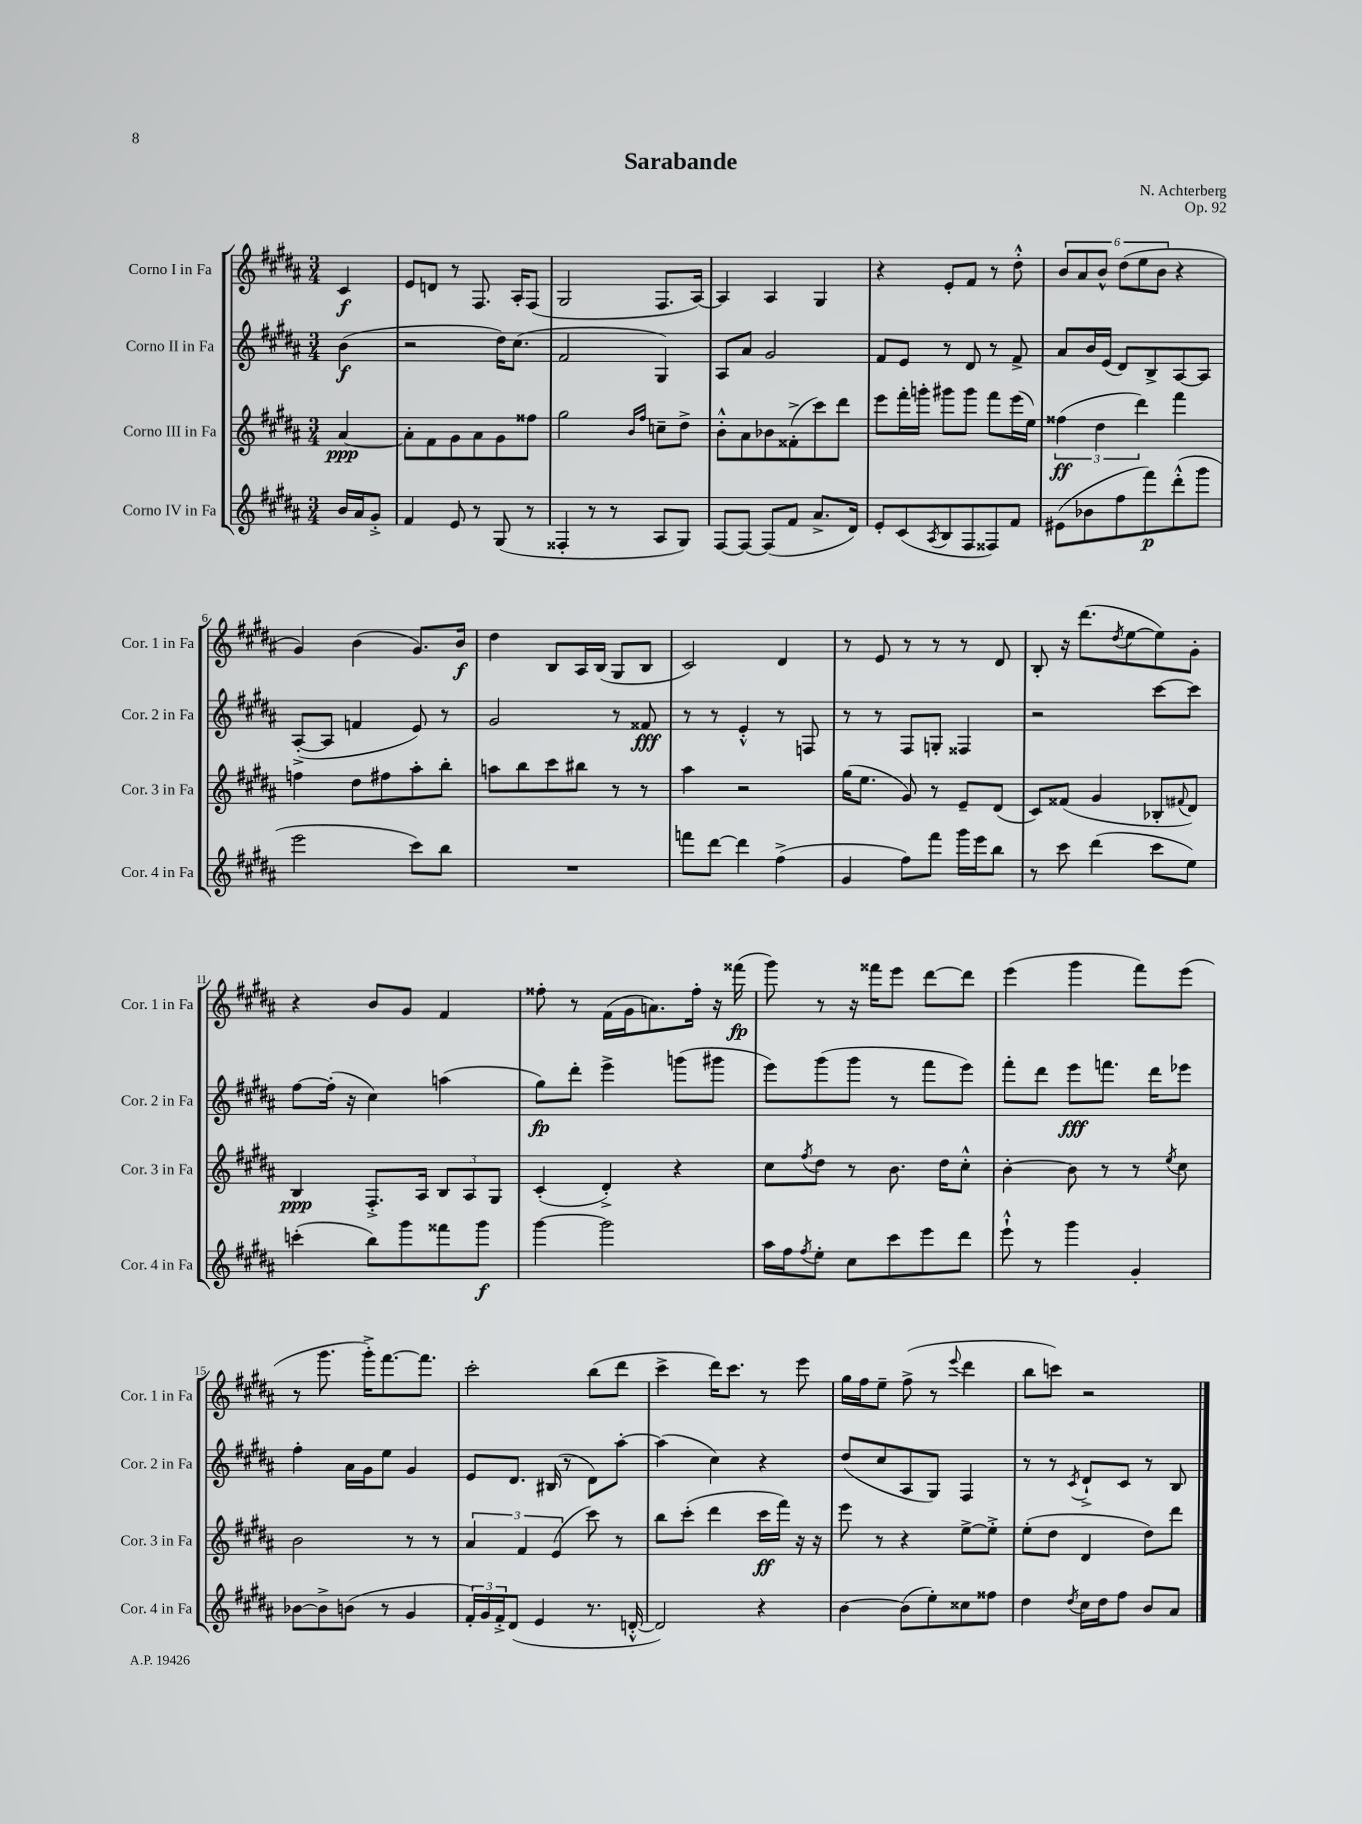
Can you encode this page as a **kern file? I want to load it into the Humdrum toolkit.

**kern	**dynam	**kern	**dynam	**kern	**dynam	**kern	**dynam
*part4	*part4	*part3	*part3	*part2	*part2	*part1	*part1
*staff4	*staff4	*staff3	*staff3	*staff2	*staff2	*staff1	*staff1
*I"Corno IV in Fa	*	*I"Corno III in Fa	*	*I"Corno II in Fa	*	*I"Corno I in Fa	*
*I'Cor. 4 in Fa	*	*I'Cor. 3 in Fa	*	*I'Cor. 2 in Fa	*	*I'Cor. 1 in Fa	*
*clefG2	*	*clefG2	*	*clefG2	*	*clefG2	*
*k[f#c#g#d#a#]	*	*k[f#c#g#d#a#]	*	*k[f#c#g#d#a#]	*	*k[f#c#g#d#a#]	*
*M3/4	*	*M3/4	*	*M3/4	*	*M3/4	*
=	=	=	=	=	=	=	=
16b/LL	.	[4a#/	ppp	(4b\	f	4c#/	f
16a#/J	.	.	.	.	.	.	.
8g#'^/J	.	.	.	.	.	.	.
=1	=1	=1	=1	=1	=1	=1	=1
4f#/	.	8a#'\L]	.	2r	.	8e/L	.
.	.	8f#\	.	.	.	8dn/J	.
8e/	.	8g#\	.	.	.	8r	.
8r	.	8a#\	.	.	.	8.F#/	.
(8G#/	.	8g#\	.	16dd#\KL)	.	.	.
.	.	.	.	(8.cc#\J	.	16A#'/KL	.
8r	.	8ff##X\J	.	.	.	(8F#/J	.
=2	=2	=2	=2	=2	=2	=2	=2
4F##X'/	.	2gg#\	.	2f#/	.	2G#/	.
8r	.	.	.	.	.	.	.
8r	.	.	.	.	.	.	.
.	.	16qqb/LL	.	.	.	.	.
.	.	16qqff#/JJ	.	.	.	.	.
8A#/L	.	8ccn~\L	.	4G#/)	.	8.F#/L	.
8G#/J)	.	8dd#^\J	.	.	.	.	.
.	.	.	.	.	.	[16A#/Jk)	.
=3	=3	=3	=3	=3	=3	=3	=3
[8F#/L	.	8b'^^\L	.	8A#/L	.	4A#/]	.
8F#/J_	.	8a#\	.	8a#/J	.	.	.
(8F#/L]	.	8b-X\	.	2g#/	.	4A#/	.
8f#/J	.	(8f##X'^\	.	.	.	.	.
8.a#^/L	.	8ccc#\)	.	.	.	4G#/	.
.	.	8ddd#\J	.	.	.	.	.
16d#/Jk)	.	.	.	.	.	.	.
=4	=4	=4	=4	=4	=4	=4	=4
8e'/L	.	8eee\L	.	8f#/L	.	4r	.
(8c#/	.	16fff#'\L	.	8e/J	.	.	.
.	.	16gggn'\JJ	.	.	.	.	.
8qA#/	.	.	.	.	.	.	.
8B/	.	8ggg#X\L	.	8r	.	8e'/L	.
8F#/	.	8ggg#\J	.	8d#/	.	8f#/J	.
8F##X/)	.	8fff#\L	.	8r	.	8r	.
8f#/J	.	(16eee\L	.	8f#^/	.	8dd#'^^\	.
.	.	16ee\JJ)	.	.	.	.	.
=5	=5	=5	=5	=5	=5	=5	=5
(8e#X\L	.	(6ff##X\	ff	8a#/L	.	12b/L	.
.	.	.	.	.	.	12a#/	.
8b-X\	.	.	.	16b/L	.	.	.
.	.	6dd#\	.	.	.	12b^^/J	.
.	.	.	.	(16e/JJ	.	.	.
8ff#\	.	.	.	8d#/L)	.	(12dd#\L	.
.	.	6ddd#\)	.	.	.	12ee\	.
8fff#\)	p	.	.	8B^/	.	.	.
.	.	.	.	.	.	12b\J	.
(8ddd#'^^\	.	4fff#\	.	[8A#/	.	4r	.
8ggg#\J	.	.	.	8A#/J]	.	.	.
!!LO:LB:g=z
=6	=6	=6	=6	=6	=6	=6	=6
2eee\	.	4ffn\	.	([8A#'^/L	.	4g#/)	.
.	.	.	.	8A#/J]	.	.	.
.	.	8dd#\L	.	4fn/	.	(4b\	.
.	.	8ff#X\	.	.	.	.	.
8ccc#\L)	.	8aa#'\	.	8e/)	.	8.g#/L)	.
8bb\J	.	8bb'\J	.	8r	.	.	.
.	.	.	.	.	.	16b/Jk	f
=7	=7	=7	=7	=7	=7	=7	=7
2.r	.	8aan\L	.	2g#/	.	4dd#\	.
.	.	8bb\	.	.	.	.	.
.	.	8ccc#\	.	.	.	8B/L	.
.	.	8bb#X\J	.	.	.	16A#/L	.
.	.	.	.	.	.	(16B/JJ	.
.	.	8r	.	8r	.	8G#/L	.
.	.	8r	.	8f##X/	fff	8B/J	.
=8	=8	=8	=8	=8	=8	=8	=8
8fffn\L	.	4aa#\	.	8r	.	2c#/)	.
[8ddd#\J	.	.	.	8r	.	.	.
4ddd#\]	.	2r	.	4e'^^/	.	.	.
(4ff#^\	.	.	.	8r	.	4d#/	.
.	.	.	.	8Fn/	.	.	.
=9	=9	=9	=9	=9	=9	=9	=9
4g#/	.	(16gg#\KL	.	8r	.	8r	.
.	.	8.ee\J	.	.	.	.	.
.	.	.	.	8r	.	8e/	.
8ff#\L)	.	8g#/)	.	8F#/L	.	8r	.
8fff#\J	.	8r	.	8Gn'/J	.	8r	.
16ggg#\LL	.	8e~/L	.	4F##X/	.	8r	.
16eee\J	.	.	.	.	.	.	.
8bb\J	.	(8d#/J	.	.	.	8d#/	.
=10	=10	=10	=10	=10	=10	=10	=10
8r	.	8c#/L)	.	2r	.	8B'/	.
8ccc#\	.	(8f##X/J	.	.	.	16r	.
.	.	.	.	.	.	(8.ddd#\L	.
(4ddd#\	.	4g#/	.	.	.	.	.
.	.	.	.	.	.	8qdd#/	.
.	.	.	.	.	.	[8ee\	.
8ccc#\L	.	8B-X'/L	.	[8ccc#\L	.	8ee\])	.
.	.	8qqf#X/	.	.	.	.	.
8ee\J)	.	8d#/J)	.	8ccc#\J]	.	8g#'\J	.
!!LO:LB:g=z
=11	=11	=11	=11	=11	=11	=11	=11
(4cccn'\	.	4B/	ppp	[8ff#\L	.	4r	.
.	.	.	.	(16ff#'\Jk]	.	.	.
.	.	.	.	16r	.	.	.
8bb\L)	.	8.F#'^/L	.	4cc#\)	.	8b/L	.
8ggg#\	.	.	.	.	.	8g#/J	.
.	.	16A#/Jk	.	.	.	.	.
8fff##X\	.	12B/L	.	(4aan\	.	4f#/	.
.	.	12A#/	.	.	.	.	.
8ggg#\J	f	.	.	.	.	.	.
.	.	12G#/J	.	.	.	.	.
=12	=12	=12	=12	=12	=12	=12	=12
[4ggg#\	.	(4c#'/	.	8gg#\L)	fp	8ff##X'\	.
.	.	.	.	8ddd#'\J	.	8r	.
2ggg#\]	.	4d#'^/)	.	4eee^\	.	(16f#\LL	.
.	.	.	.	.	.	16g#\J	.
.	.	.	.	.	.	8.an\)	.
.	.	4r	.	(8gggn\L	.	.	.
.	.	.	.	.	.	16ff##'\Jk	.
.	.	.	.	8ggg#X\J	.	16r	.
.	.	.	.	.	.	(16fff##X\	fp
=13	=13	=13	=13	=13	=13	=13	=13
16aa#\LL	.	8cc#\L	.	8eee\L)	.	8ggg#\)	.
16ff#\J	.	.	.	.	.	.	.
8qff#/	.	8qff#/	.	.	.	.	.
8ee'\J	.	8dd#\J	.	(8ggg#\	.	8r	.
8cc#\L	.	8r	.	8ggg#\J	.	16r	.
.	.	.	.	.	.	16fff##X\KL	.
8ccc#\	.	8.b\	.	8r	.	8eee\J	.
8eee\	.	.	.	8fff#\L	.	[8ddd#\L	.
.	.	16dd#\KL	.	.	.	.	.
8ddd#\J	.	8cc#'^^\J	.	8eee\J)	.	8ddd#\J]	.
=14	=14	=14	=14	=14	=14	=14	=14
8eee`^^\	.	[4b'\	.	8fff#'\L	.	(4eee\	.
8r	.	.	.	8ddd#\J	.	.	.
4ggg#\	.	8b\]	.	8eee\L	fff	4ggg#\	.
.	.	8r	.	8.fffn\J	.	.	.
4g#'/	.	8r	.	.	.	8fff#\L)	.
.	.	.	.	16ddd#\KL	.	.	.
.	.	8qee/	.	.	.	.	.
.	.	8cc#\	.	8eee-X\J	.	(8eee\J	.
!!LO:LB:g=z
=15	=15	=15	=15	=15	=15	=15	=15
[8b-X\L	.	2b\	.	4ff#'\	.	8r	.
8b-^\]	.	.	.	.	.	8.ggg#\	.
(8bn\J	.	.	.	16a#\LL	.	.	.
.	.	.	.	16g#\J	.	16ggg#'^\KL)	.
8r	.	.	.	8ee\J	.	[8.fff#\	.
4g#/	.	8r	.	4g#/	.	.	.
.	.	.	.	.	.	8.fff#\J]	.
.	.	8r	.	.	.	.	.
=16	=16	=16	=16	=16	=16	=16	=16
24f#'/LL)	.	6a#/	.	8e/L	.	2ccc#'\	.
24g#/	.	.	.	.	.	.	.
24f#'^/J	.	.	.	.	.	.	.
(8d#/J	.	.	.	8.d#/J	.	.	.
.	.	6f#/	.	.	.	.	.
4e/	.	.	.	.	.	.	.
.	.	.	.	(16B#X/	.	.	.
.	.	(6e/	.	.	.	.	.
.	.	.	.	8r	.	.	.
8.r	.	8ccc#\)	.	8d#\L)	.	(8bb\L	.
.	.	8r	.	[8aa#'\J	.	8ddd#\J	.
[16dn'^^/	.	.	.	.	.	.	.
=17	=17	=17	=17	=17	=17	=17	=17
2d/])	.	8bb\L	.	(4aa#\]	.	4ccc#^\	.
.	.	(8ccc#'\J	.	.	.	.	.
.	.	4ddd#\	.	4cc#\)	.	16ddd#\KL)	.
.	.	.	.	.	.	8.ccc#\J	.
4r	.	16ccc#\LL	ff	4r	.	8r	.
.	.	16fff#\JJ)	.	.	.	.	.
.	.	16r	.	.	.	8eee\	.
.	.	16r	.	.	.	.	.
=18	=18	=18	=18	=18	=18	=18	=18
[4b\	.	8eee\	.	(8dd#/L	.	16gg#\LL	.
.	.	.	.	.	.	16ff#\J	.
.	.	8r	.	8cc#/	.	8ee~\J	.
(8b\L]	.	4r	.	8A#/	.	(8ff#^\	.
8ee'\)	.	.	.	8G#/J)	.	8r	.
.	.	.	.	.	.	8qqeee/	.
8cc##X\	.	[8ee^\L	.	4F#/	.	4ddd#\	.
8ff##X\J	.	8ee'^\J]	.	.	.	.	.
=19	=19	=19	=19	=19	=19	=19	=19
4dd#\	.	(8ee'\L	.	8r	.	8bb\L	.
.	.	8dd#\J	.	8r	.	8cccn\J)	.
8qdd#/	.	.	.	8qc#/	.	.	.
16cc#\LL	.	4d#/	.	8d#`^/L	.	2r	.
16dd#\J	.	.	.	.	.	.	.
8ff#\J	.	.	.	8c#/J	.	.	.
8b/L	.	8dd#\L)	.	8r	.	.	.
8a#/J	.	8ddd#\J	.	8B/	.	.	.
==	==	==	==	==	==	==	==
*-	*-	*-	*-	*-	*-	*-	*-
